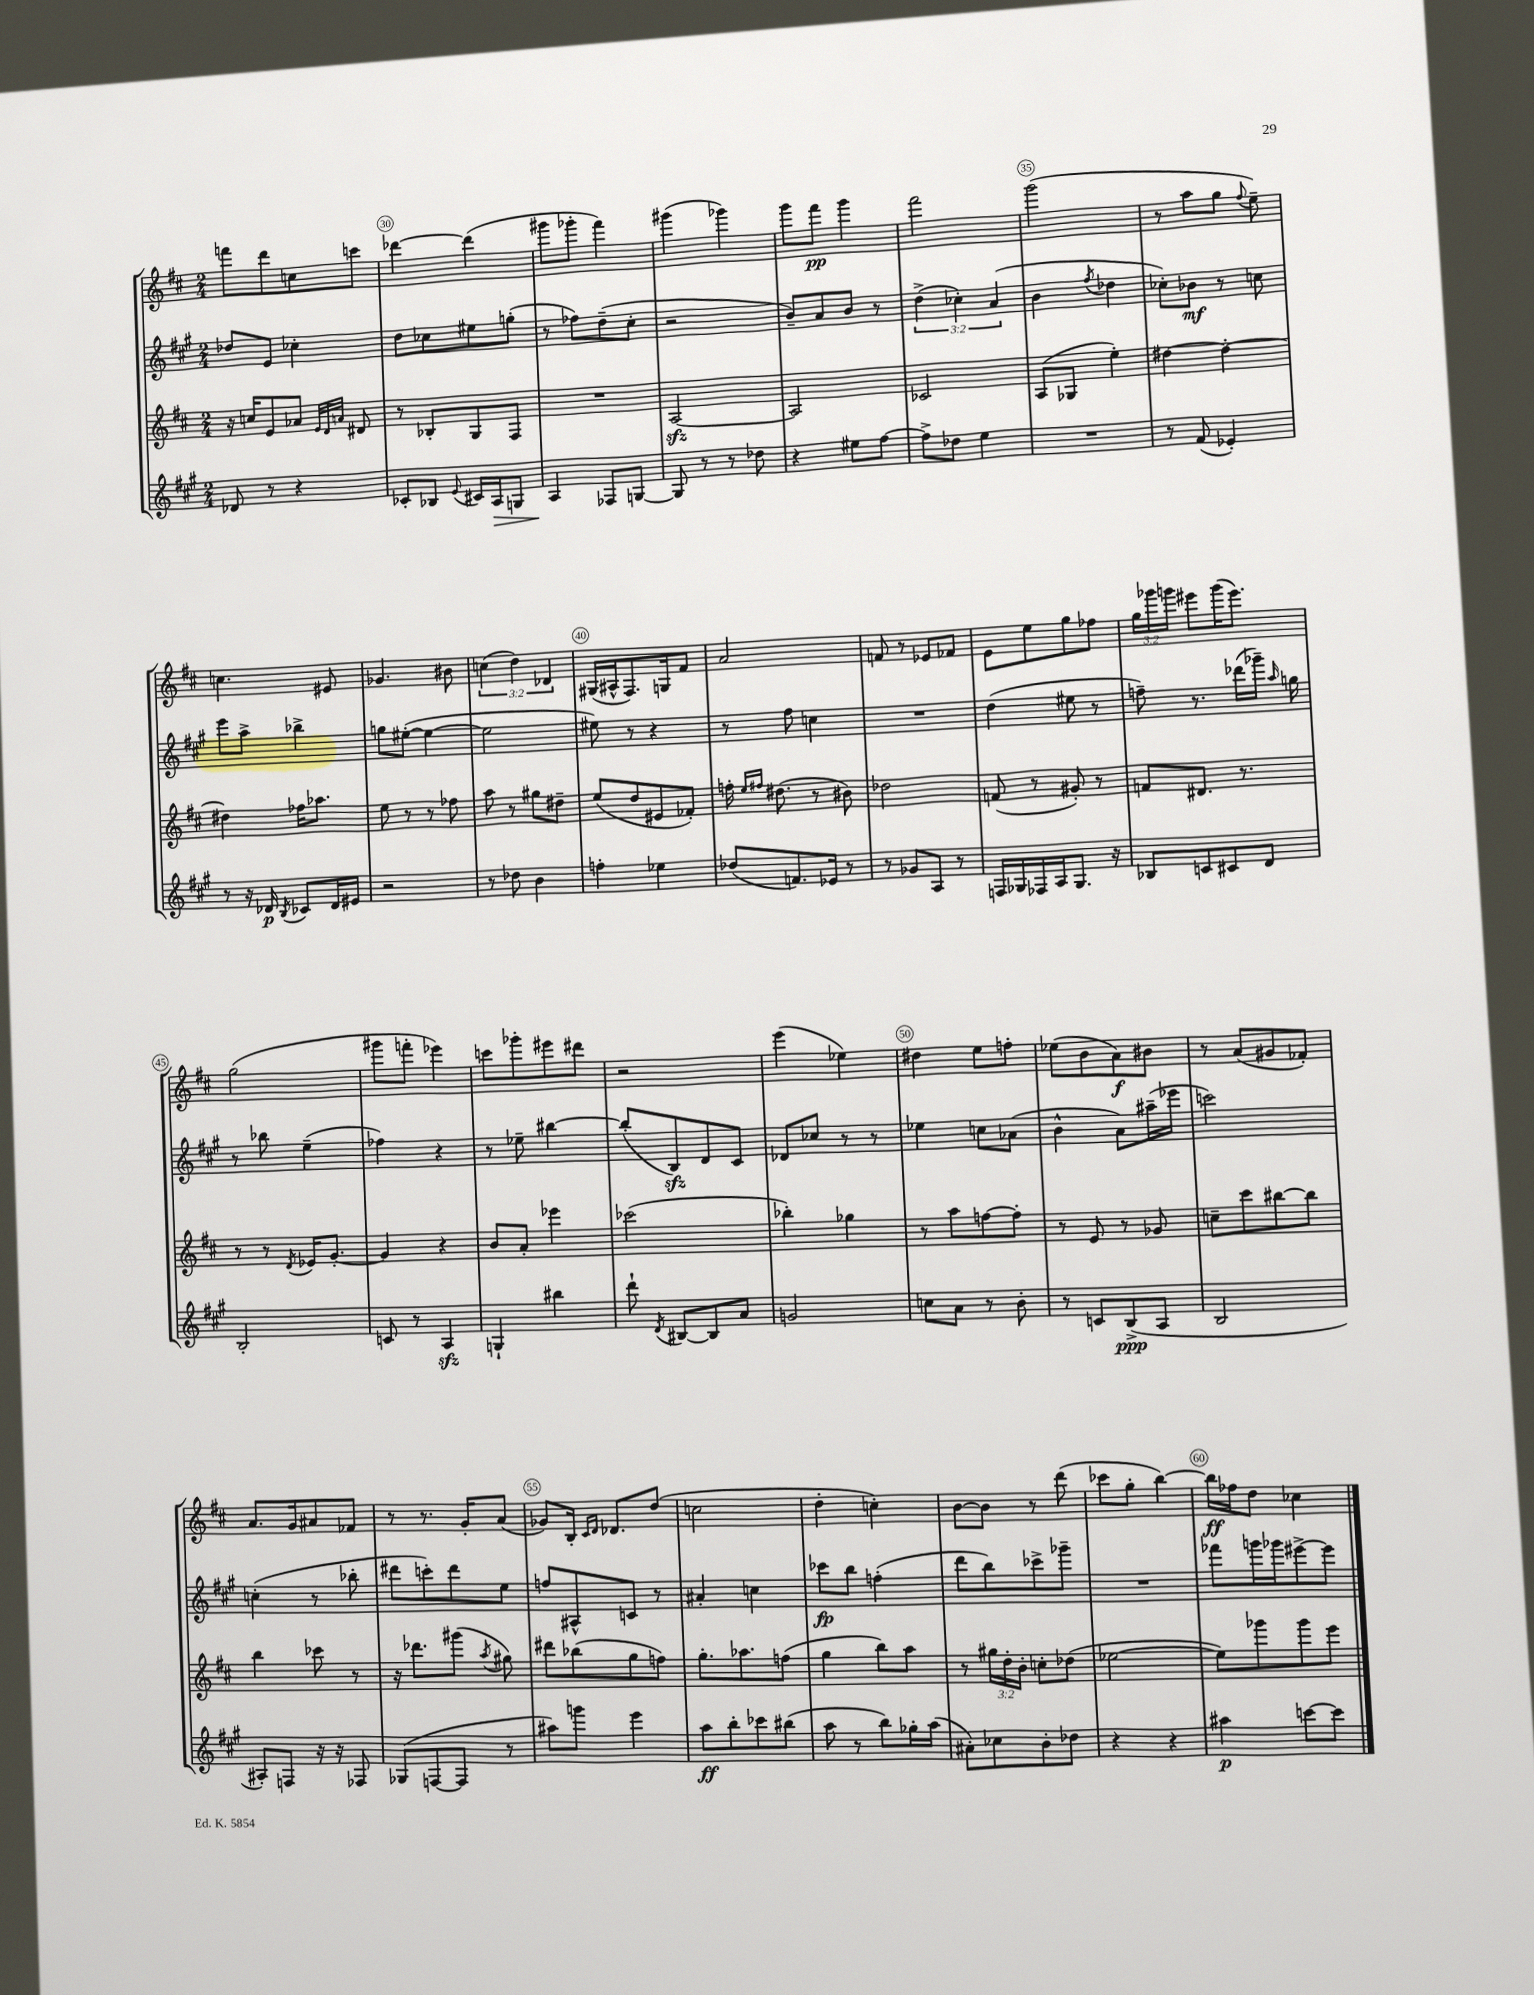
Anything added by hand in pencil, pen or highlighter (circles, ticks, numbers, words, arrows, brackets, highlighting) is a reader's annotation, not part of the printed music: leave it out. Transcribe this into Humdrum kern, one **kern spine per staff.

**kern	**dynam	**kern	**kern	**dynam	**kern	**dynam
*part4	*part4	*part3	*part2	*part2	*part1	*part1
*staff4	*staff4	*staff3	*staff2	*staff2	*staff1	*staff1
*clefG2	*	*clefG2	*clefG2	*	*clefG2	*
*k[f#c#g#]	*	*k[f#c#]	*k[f#c#g#]	*	*k[f#c#]	*
*M2/4	*	*M2/4	*M2/4	*	*M2/4	*
=29	=29	=29	=29	=29	=29	=29
8d-X/	.	16r	8dd-X/L	.	8fffn\L	.
.	.	16ccn/KL	.	.	.	.
8r	.	8e/	8e/J	.	8ddd\	.
4r	.	8a-X/J	4cc-X'\	.	8ccn\	.
.	.	32qqe/LLL	.	.	.	.
.	.	32qqd/	.	.	.	.
.	.	32qqan/JJJ	.	.	.	.
.	.	8d#X/	.	.	8cccn\J	.
=30	=30	=30	=30	=30	=30	=30
8c-X'/L	.	8r	8dd\L	.	[4ddd-X\	.
8B-X/J	.	8B-X'/L	8cc-X\	.	.	.
8qqe/	.	.	.	.	.	.
16c#X/LL	.	8G/	8ee#X\	.	(4ddd-\]	.
!	!LO:HP:b	!	!	!	!	!
16A/J	>	.	.	.	.	.
8Gn/J	.	8F#/J	(8ggn'\J	.	.	.
=31	=31	=31	=31	=31	=31	=31
4A/	.	2r	8r	.	8ggg#X\L	.
.	.	.	8ff-X\L)	.	8ggg-X'\J	.
8F-X/L	]	.	(8dd~\	.	4fff#\)	.
[8Gn/J	.	.	8cc#'\J	.	.	.
=32	=32	=32	=32	=32	=32	=32
8G/]	.	[2Azz/	2r	.	(4ggg#X\	.
8r	.	.	.	.	.	.
8r	.	.	.	.	4ggg-X\)	.
8dd-X\	.	.	.	.	.	.
=33	=33	=33	=33	=33	=33	=33
4r	.	2A/]	8b~/L)	.	8ggg\L	.
.	.	.	8a/	.	8fff#\J	pp
8ee#X\L	.	.	8b/J	.	4ggg\	.
[8ff#\J	.	.	8r	.	.	.
=34	=34	=34	=34	=34	=34	=34
8ff#^\L]	.	2c-X/	(6dd^\	.	2fff#\	.
8dd-X\J	.	.	.	.	.	.
.	.	.	6cc-X'\)	.	.	.
4ee\	.	.	.	.	.	.
.	.	.	(6a/	.	.	.
=35	=35	=35	=35	=35	=35	=35
2r	.	(8A/L	4b\	.	(2ggg\	.
.	.	8G-X/J	.	.	.	.
.	.	.	8qff#/	.	.	.
.	.	4ee'\)	4dd-X\	.	.	.
=36	=36	=36	=36	=36	=36	=36
8r	.	[4dd#X\	8cc-X'\L)	.	8r	.
(8f#/	.	.	8b-X\J	mf	8aa\L	.
4e-X'/)	.	4dd#'\_	8r	.	8gg\J	.
.	.	.	.	.	8qqff#/	.
.	.	.	8ccn\	.	8ee~\)	.
!!LO:LB:g=z
=37	=37	=37	=37	=37	=37	=37
8r	.	4dd#X\]	8eee\L	.	4.ccn\	.
16r	.	.	8aa^\J	.	.	.
16d-X/	p	.	.	.	.	.
8qB/	.	.	.	.	.	.
8c-X/L	.	16ff-X\KL	4bb-X^\	.	.	.
.	.	8.aa-X\J	.	.	.	.
16d-/L	.	.	.	.	8e#X/	.
16e#X/JJ	.	.	.	.	.	.
=38	=38	=38	=38	=38	=38	=38
2r	.	8ee\	8ggn\L	.	4.g-X/	.
.	.	8r	([8ee#X'\J	.	.	.
.	.	8r	4ee#\_	.	.	.
.	.	8ff-X\	.	.	8b#X\	.
=39	=39	=39	=39	=39	=39	=39
8r	.	8aa\	2ee#\]	.	(6ccn\	.
8dd-X\	.	8r	.	.	.	.
.	.	.	.	.	6dd\)	.
4b\	.	8gg#X\L	.	.	.	.
.	.	.	.	.	6d-X/	.
.	.	8dd#X~\J	.	.	.	.
=40	=40	=40	=40	=40	=40	=40
4ffn'\	.	(8ee/L	8ee#X\)	.	(16G#X/LL	.
.	.	.	.	.	16A#X^^/J	.
.	.	8dd/	8r	.	8.F#/)	.
4ee-X\	.	8e#X/	4r	.	.	.
.	.	.	.	.	16Gn/k	.
.	.	8f-X'/J)	.	.	8f#/J	.
=41	=41	=41	=41	=41	=41	=41
(8dd-X/L	.	16ffn'\	8r	.	2a/	.
.	.	16qqee/LL	.	.	.	.
.	.	16qqff#X/JJ	.	.	.	.
.	.	(8.dd#X\	.	.	.	.
8.fn/)	.	.	8ff#\	.	.	.
.	.	8r	4ccn\	.	.	.
16e-X/Jk	.	.	.	.	.	.
8r	.	8b#X\)	.	.	.	.
=42	=42	=42	=42	=42	=42	=42
8r	.	2dd-X\	2r	.	8fn/	.
8g-X/L	.	.	.	.	8r	.
8A/J	.	.	.	.	8e-X/L	.
8r	.	.	.	.	8f-X/J	.
=43	=43	=43	=43	=43	=43	=43
16Fn/LL	.	(8fn/	(4dd\	.	8e\L	.
16G-X/	.	.	.	.	.	.
16F-X/	.	8r	.	.	8ee\	.
16A/J	.	.	.	.	.	.
8.G-/J	.	8g#X'/)	8ee#X\	.	8gg\	.
.	.	8r	8r	.	8ff-X\J	.
16r	.	.	.	.	.	.
=44	=44	=44	=44	=44	=44	=44
8B-X/L	.	8fn/L	8ffn~\)	.	24gg\LL	.
.	.	.	.	.	24ggg-X\	.
.	.	.	.	.	24gggn\JJ	.
8cn/	.	8.d#X/J	8.r	.	8eee#X\L	.
8c#X/	.	.	.	.	(16ggg\K	.
.	.	8.r	(16ddd-X\LL	.	8.eee#\J)	.
8d/J	.	.	16ggg-X~\JJ)	.	.	.
.	.	.	16qqaa/	.	.	.
.	.	.	16ggn\	.	.	.
!!LO:LB:g=z
=45	=45	=45	=45	=45	=45	=45
2B'/	.	8r	8r	.	(2gg\	.
.	.	8r	8bb-X\	.	.	.
.	.	8qd/	.	.	.	.
.	.	16e-X/KL	(4ee~\	.	.	.
.	.	[8.g'/J	.	.	.	.
=46	=46	=46	=46	=46	=46	=46
8cn/	.	4g/]	4ff-X\)	.	8ggg#X\L	.
8r	.	.	.	.	8fffn'\J	.
4Azz/	.	4r	4r	.	4eee-X\)	.
=47	=47	=47	=47	=47	=47	=47
4Gn`/	.	8b/L	8r	.	8cccn\L	.
.	.	8a'/J	8ee-X~\	.	8ggg-X'\	.
4bb#X\	.	4eee-X\	[4bb#X\	.	8eee#X\	.
.	.	.	.	.	8ddd#X\J	.
=48	=48	=48	=48	=48	=48	=48
8ddd`\	.	(2ccc-X\	(8bb#'/L]	.	2r	.
8qd/	.	.	.	.	.	.
[8B#X/L	.	.	8Bzz/)	.	.	.
8B#/]	.	.	8d/	.	.	.
8a/J	.	.	8c#/J	.	.	.
=49	=49	=49	=49	=49	=49	=49
2gn/	.	4bb-X'\)	8d-X/L	.	(4eee\	.
.	.	.	8cc-X/J	.	.	.
.	.	4gg-X\	8r	.	4ee-X\)	.
.	.	.	8r	.	.	.
=50	=50	=50	=50	=50	=50	=50
8ccn\L	.	8r	4ee-X\	.	4dd#X\	.
8a\J	.	8aa\L	.	.	.	.
8r	.	[8ffn\	8ccn\L	.	8ee\L	.
8b'\	.	8ff'\J]	(8a-X\J	.	8ffn'\J	.
=51	=51	=51	=51	=51	=51	=51
8r	.	8r	4b^^\	.	(8ee-X\L	.
8cn/L	.	8e/	.	.	8b\	.
(8B^/	ppp	8r	8a\L)	.	8a\)	f
8A/J	.	8g-X/	(16aa#X~\L	.	8b#X\J	.
.	.	.	16eee-X\JJ	.	.	.
=52	=52	=52	=52	=52	=52	=52
2B/	.	8ccn~\L	2cccn\)	.	8r	.
.	.	8ccc#\	.	.	(8a/L	.
.	.	[8bb#X\	.	.	8g#X/	.
.	.	8bb#\J]	.	.	8f-X'/J)	.
!!LO:LB:g=z
=53	=53	=53	=53	=53	=53	=53
8A#X'/L)	.	4bb\	(4ccn'\	.	8.a/L	.
8Fn/J	.	.	.	.	.	.
.	.	.	.	.	16g/k	.
16r	.	8ccc-X\	8r	.	8a#X/	.
16r	.	.	.	.	.	.
8F-X/	.	8r	8bb-X'\	.	8f-X/J	.
=54	=54	=54	=54	=54	=54	=54
(8G-X/L	.	16r	8ddd#X\L	.	8r	.
.	.	8.ddd-X\L	.	.	.	.
[8Fn/	.	.	8cccn'\)	.	8.r	.
8F/J]	.	(8ggg#X\J	8ddd#\	.	.	.
.	.	.	.	.	16g'/KL	.
.	.	8qaa/	.	.	.	.
8r	.	8gg#X\)	8ee\J	.	(8a/J	.
=55	=55	=55	=55	=55	=55	=55
8aa#X\L)	.	8ddd#X\L	8ffn/L	.	8g-X/L)	.
8gggn\J	.	(8bb-X\	8A#X^^/	.	16B'/Jk	.
.	.	.	.	.	16qqc#/LL	.
.	.	.	.	.	16qqd/JJ	.
.	.	.	.	.	8.d-X/L	.
4eee\	.	8gg\	8cn/J	.	.	.
.	.	8ffn\J)	8r	.	(8dd/J	.
=56	=56	=56	=56	=56	=56	=56
8aa\L	ff	8.gg'\L	4a#X'/	.	2ccn\	.
8bb'\	.	.	.	.	.	.
.	.	8.aa-X\	.	.	.	.
8ccc-X\	.	.	4ccn\	.	.	.
(8bb#X\J	.	(8ffn\J	.	.	.	.
=57	=57	=57	=57	=57	=57	=57
8aa\	.	4gg\	8ccc-X\L	fp	4dd'\	.
8r	.	.	8bb\J	.	.	.
8bb\L)	.	8bb\L)	(4ffn'\	.	4ccn'\)	.
16gg-X'\L	.	8aa\J	.	.	.	.
(16aa\JJ	.	.	.	.	.	.
=58	=58	=58	=58	=58	=58	=58
8a#X'\L)	.	8r	8ddd\L	.	[8b\L	.
8cc-X\	.	24gg#X\LL	8bb\)	.	8b\J]	.
.	.	24dd'\	.	.	.	.
.	.	24b'\JJ	.	.	.	.
8b'\	.	8ccn'\L	8ccc-X^\	.	8r	.
8dd-X\J	.	(8dd-X\J	8ggg-X~\J	.	(8ddd\	.
=59	=59	=59	=59	=59	=59	=59
4r	.	[2ee-X\	2r	.	8ccc-X\L	.
.	.	.	.	.	8gg'\J	.
4r	.	.	.	.	[4bb\)	.
=60	=60	=60	=60	=60	=60	=60
4aa#X\	p	8ee-\L])	8fff-X\L	.	16bb\LL]	ff
.	.	.	.	.	16ff-X\J	.
.	.	8ggg-X\	16gggn\L	.	8dd\J	.
.	.	.	16ggg-X\J	.	.	.
[8cccn\L	.	8ggg-\	[8eee#X^\	.	4cc-X\	.
8ccc\J]	.	8eee\J	8eee#\J]	.	.	.
==	==	==	==	==	==	==
*-	*-	*-	*-	*-	*-	*-
